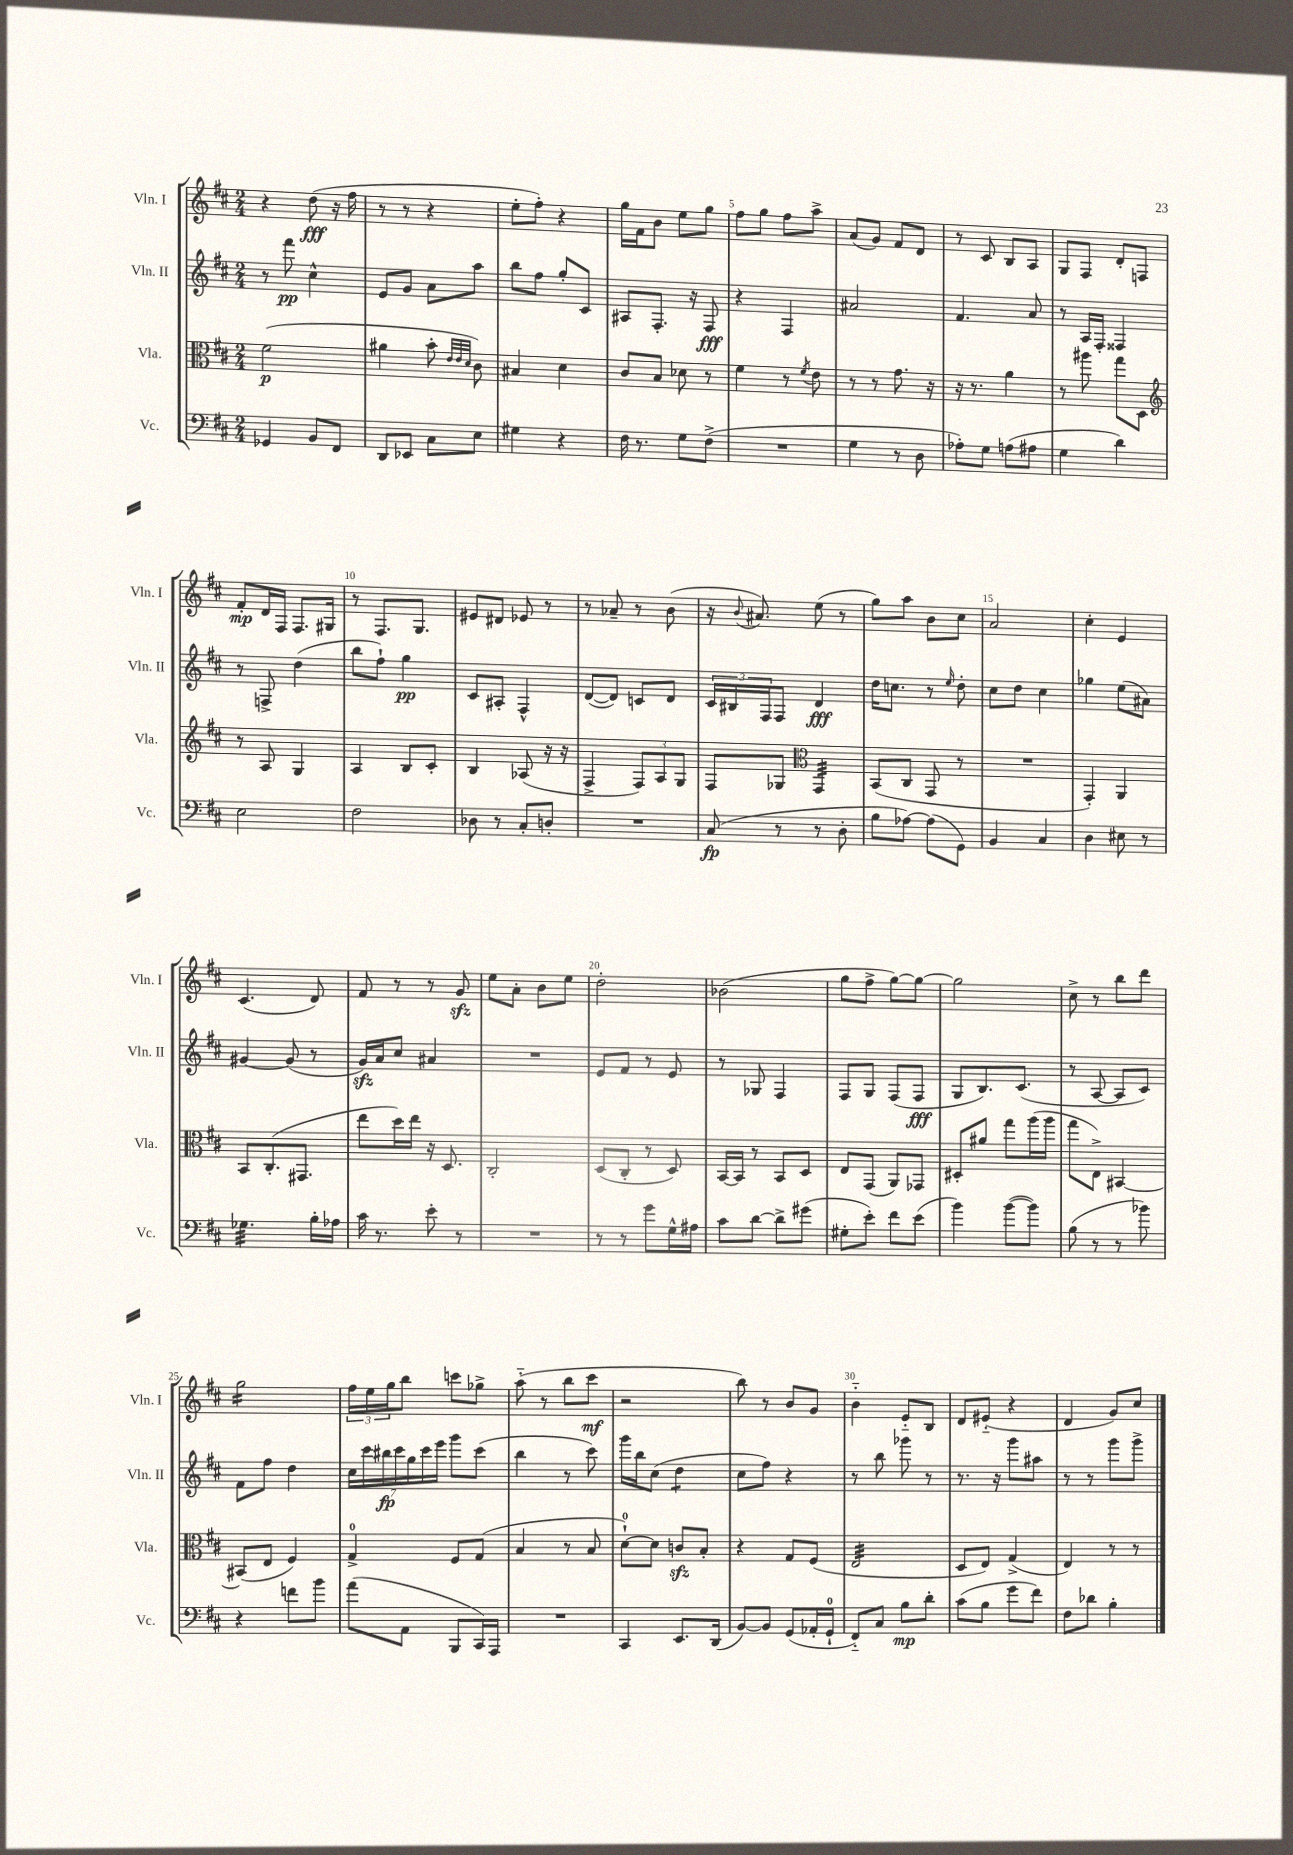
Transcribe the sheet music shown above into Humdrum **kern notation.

**kern	**kern	**kern	**kern
*staff4	*staff3	*staff2	*staff1
*clefF4	*clefC3	*clefG2	*clefG2
*k[f#c#]	*k[f#c#]	*k[f#c#]	*k[f#c#]
*M2/4	*M2/4	*M2/4	*M2/4
4GG-	(2f#	8r	4r
.	.	8fff#	.
8BB	.	4cc#^^	(8dd
8FF#	.	.	16r
.	.	.	16ff#
=	=	=	=
8DD	4a#	8e	8r
8EE-	.	8g	8r
8C#	8b'	8a	4r
.	32qqe	.	.
.	32qqe	.	.
.	32qqd	.	.
8E	8c#)	8aa	.
=	=	=	=
4G#	4B#	8bb	8ee'
.	.	8ff#	8ff#')
4r	4d	8gg'	4r
.	.	8c#	.
=	=	=	=
16F#	8c#	8A#	16gg
8.r	.	.	16f#
.	8B	8.F#'	8b
8G	8d-	.	8ee
.	.	16r	.
(8F#^	8r	8F#	8gg
=	=	=	=
2r	4f#	4r	8ff#
.	.	.	8gg
.	8r	4F#	8ff#
.	8qf#	.	.
.	8e	.	8aa^
=	=	=	=
4G	8r	2a#	(8a
.	8r	.	8g)
8r	8.g	.	8f#
8D	.	.	8d
.	16r	.	.
=	=	=	=
8A-')	16r	4.f#	8r
.	8.r	.	.
8G	.	.	8c#
(8A	4a	.	8B
8A#	.	8a	8A
=	=	=	=
4G	8r	8r	8G
.	8aa#	16A	8F#
.	.	16F#'	.
4d)	8gg	4F##	8d'
.	8D	.	8F
=	=	=	=
*	*clefG2	*	*
2E	8r	8r	8f#'
.	8A	8F^	16d
.	.	.	16F#
.	4G	(4dd	8.F#
.	.	.	16G#
=	=	=	=
2F#	4A	8bb	8r
.	.	8ff#`)	8.F#
.	8B	4gg	.
.	.	.	8.G
.	8c#'	.	.
=	=	=	=
8D-	4B	8c#	8e#
8r	.	8A#'	8d#
8C#'	(8A-	4F#^^	8e-
8D'	16r	.	8r
.	16r	.	.
=	=	=	=
2r	4F#^	([8d	8r
.	.	8d])	8a-~
.	12F#)	8c	8r
.	12A	.	.
.	.	8d	(8b
.	12G	.	.
=	=	=	=
(8C#	8F#	24c#	16r
.	.	24B#	.
.	.	.	8qqb
.	.	.	8.a#)
.	.	24F#	.
8r	8G-	8F#	.
*	*clefC3	*	*
8r	4GG	4d	(8ee
8D'	.	.	8r
=	=	=	=
8B	(8BB	16dd	8gg)
.	.	8.cc	.
[8A-)	8C#	.	8aa
(8A-]	8GG	8r	8b
.	.	16qqee	.
8GG)	8r	8dd'	8cc#
=	=	=	=
4BB	2r	8cc#	2a
.	.	8dd	.
4C#	.	4cc#	.
=	=	=	=
4D	4GG')	4gg-	4cc#'
8E#	4AA	(8ee	4e
8r	.	8a#)	.
=	=	=	=
4.G-	8BB	[4g#	(4.c#
.	(8.C#'	.	.
.	.	(8g#]	.
.	8.GG#	.	.
16B'	.	8r	8d)
16A-	.	.	.
=	=	=	=
16c#	8ee	16g)	8f#
8.r	.	16a	.
.	16dd)	8cc#	8r
.	16ee	.	.
8e'	16r	4a#	8r
.	8.D	.	.
8r	.	.	8g
=	=	=	=
2r	2C#'	2r	8ee
.	.	.	8a'
.	.	.	8b
.	.	.	8ee
=	=	=	=
8r	(8D	8e	2dd'
8r	8C#'	8f#	.
8g	8r	8r	.
16G^^	8D)	8e	.
16A#	.	.	.
=	=	=	=
8c#	[16BB	8r	(2b-
.	16BB]	.	.
[8d	8r	8G-	.
8d^]	8BB	4F#	.
(8g#	8D	.	.
=	=	=	=
8G#'	8E	8F#	8gg
8e')	(8GG	8G	8ff#^
8f#	8AA)	(8F#	[8gg)
(8e	8GG-	8F#	8gg_
=	=	=	=
4b)	8D#'	8G	2gg]
.	8a#	8.B)	.
([8b	8gg	.	.
.	.	(8.c#	.
8b])	(16aa	.	.
.	16aa	.	.
=	=	=	=
(8B	8gg	8r	8cc#^
8r	8E^)	[8A	8r
8r	[4BB#	8A]	8bb
8b-)	.	8c#)	8ddd
=	=	=	=
4r	(8BB#]	8f#	2gg
.	8E	8ff#	.
8f	4F#)	4dd	.
8b	.	.	.
=	=	=	=
(8a	4G^	28cc#	24ff#
.	.	28ccc#	.
.	.	.	24ee
.	.	28bb#	.
.	.	.	24gg
.	.	28ccc#	.
8AA	.	.	8bb
.	.	28gg	.
.	.	28ccc#	.
.	.	28eee	.
8BBB	8F#	8ggg	8ccc
16CC#)	(8G	(8ccc#	8gg-^
16AAA	.	.	.
=	=	=	=
2r	4B	4bb	(8aa'~
.	.	.	8r
.	8r	8r	8bb
.	8B	8ccc#)	8ccc#
=	=	=	=
4CC#	[8d`)	16ggg	2r
.	.	16bb	.
.	8d]	(8cc#	.
8.EE	8c	4dd	.
.	8B'	.	.
(16DD	.	.	.
=	=	=	=
[8BB)	4r	8cc#	8bb)
8BB]	.	8ff#)	8r
(8GG	8G	4r	8b
16AA-'	(8F#	.	8g
16GG`	.	.	.
=	=	=	=
8FF#'~)	2E	8r	4b'~
8C#	.	8bb	.
8B	.	8ggg-	8e'~
8d'	.	8r	8B
=	=	=	=
(8c#	8D	8.r	8d
8B	8E)	.	(8e#'~
.	.	16r	.
8g	(4G^	8ggg	4r
8f#)	.	8aa#	.
=	=	=	=
8F#	4E)	8r	4d
8d-	.	8r	.
4B'	8r	8ggg	8g)
.	8r	8ggg^	8cc#
==	==	==	==
*-	*-	*-	*-
